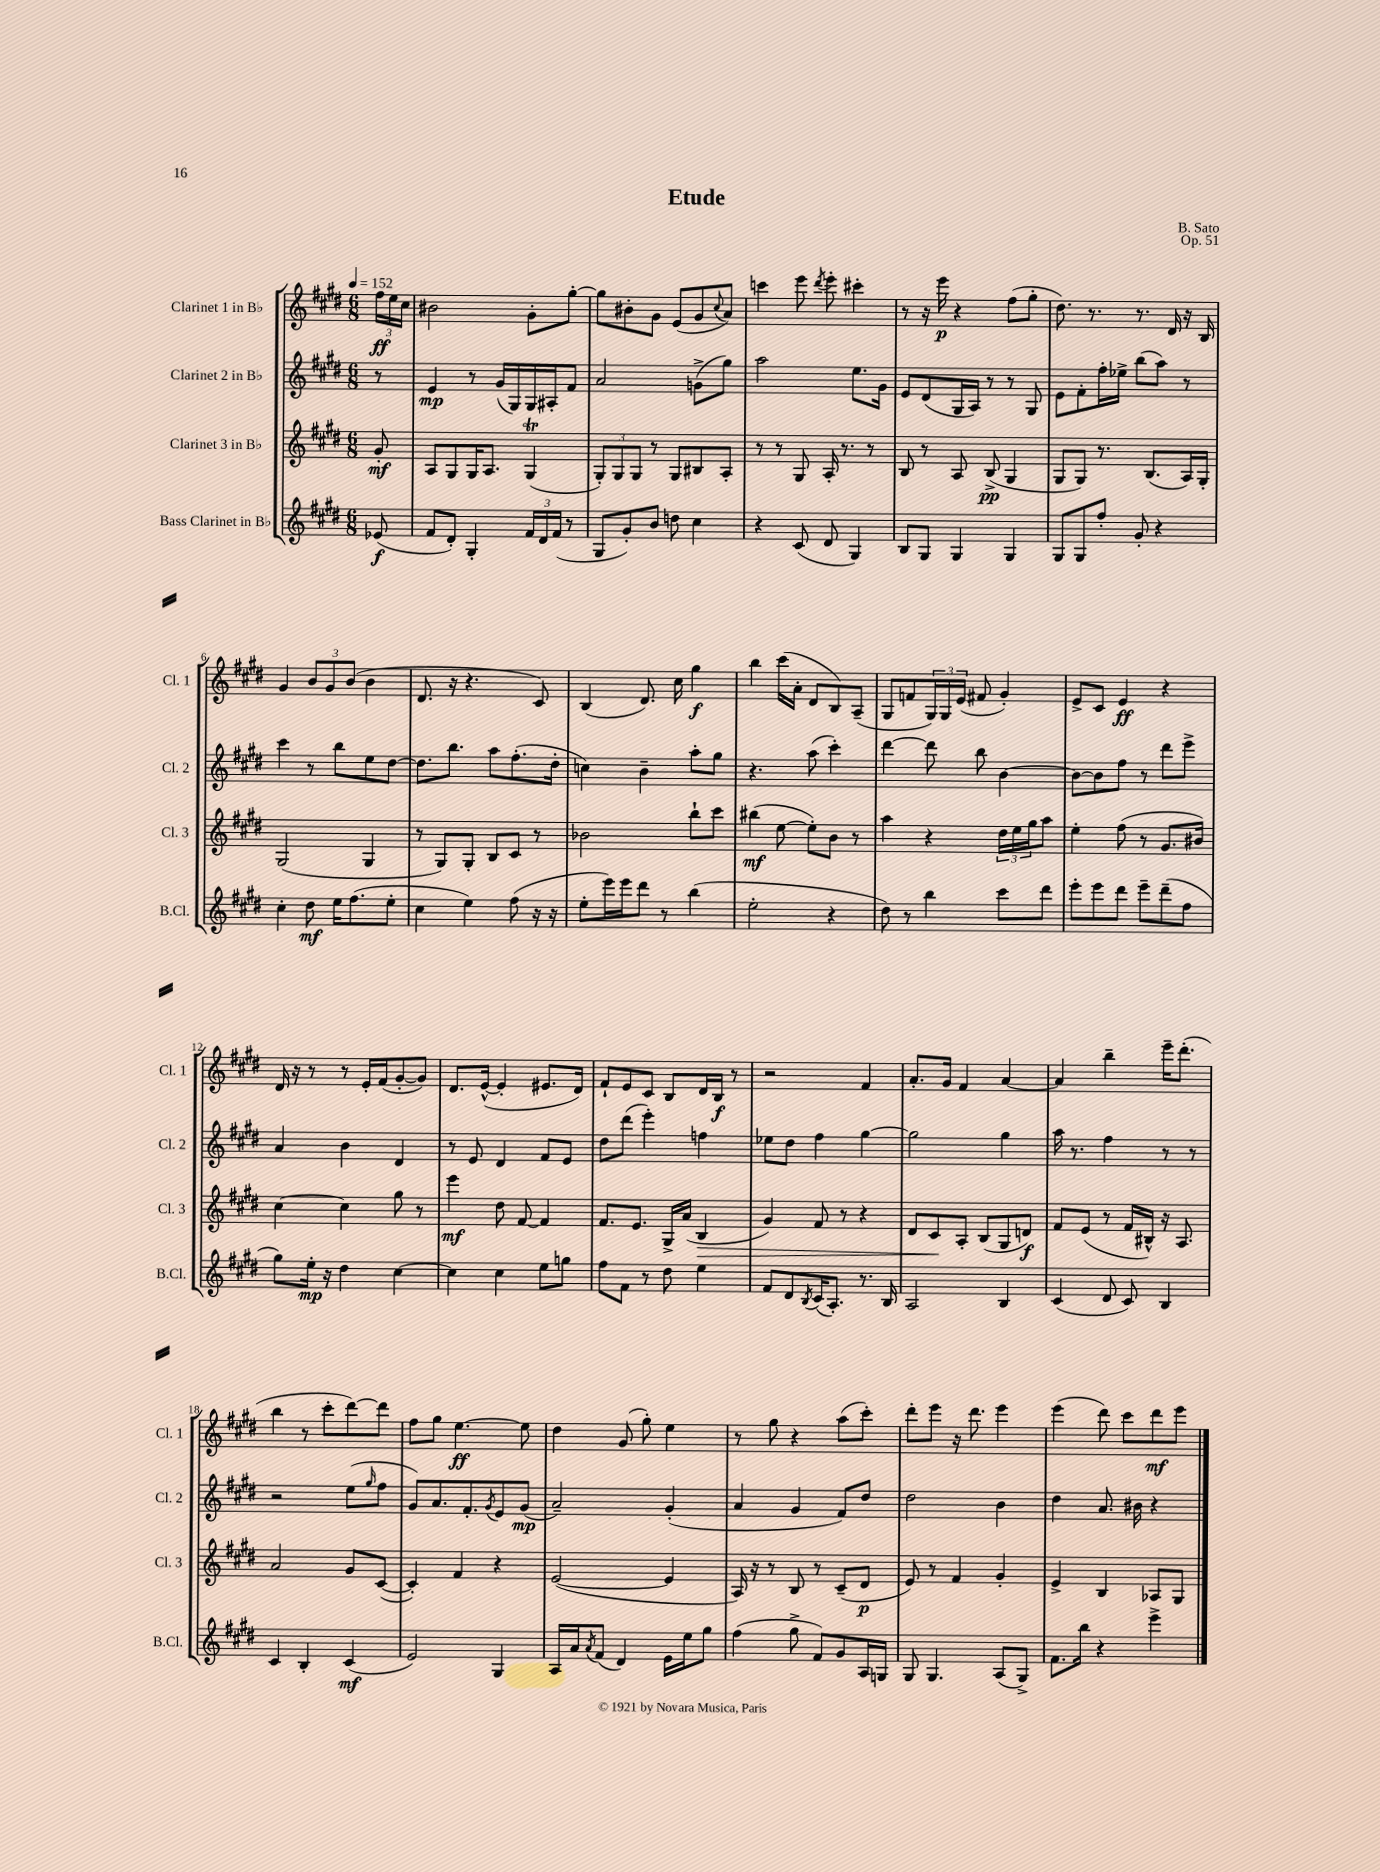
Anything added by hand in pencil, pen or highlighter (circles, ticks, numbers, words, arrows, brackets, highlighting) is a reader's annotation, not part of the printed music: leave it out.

**kern	**kern	**kern	**kern
*staff4	*staff3	*staff2	*staff1
*clefG2	*clefG2	*clefG2	*clefG2
*k[f#c#g#d#]	*k[f#c#g#d#]	*k[f#c#g#d#]	*k[f#c#g#d#]
*M6/8	*M6/8	*M6/8	*M6/8
*MM152	*MM152	*MM152	*MM152
(8e-	8g#'	8r	24ff#
.	.	.	24ee
.	.	.	24cc#
=	=	=	=
8f#	8A	4e	2b#
8d#')	8G#	.	.
4G#'	16G#	8r	.
.	8.A	.	.
.	.	(16g#	.
.	.	16G#)	.
24f#	(4G#	16G#	8g#'
24d#	.	.	.
.	.	16A#'	.
(24f#	.	.	.
8r	.	8f#	[8gg#'
=	=	=	=
8G#	12G#')	2a	8gg#]
.	12G#	.	.
8g#')	.	.	8b#'
.	12G#	.	.
8b	8r	.	8g#
8dd	8G#	.	(8e
4cc#	8B#	(8g^	8g#
.	.	.	8qqcc#
.	8A'	8gg#)	8a)
=	=	=	=
4r	8r	2aa	4ccc
.	8r	.	.
(8c#	8G#	.	8eee
.	.	.	8qddd#
8d#	16A'	.	8eee'
.	8.r	.	.
4G#)	.	8.ee	4ccc#'
.	8r	.	.
.	.	16g#	.
=	=	=	=
8B	8B	8e	8r
8G#	8r	(8d#	16r
.	.	.	16eee
4G#	8A	16G#	4r
.	.	16A)	.
.	(8B^	8r	.
4G#	4G#	8r	(8ff#
.	.	8G#	8gg#'
=	=	=	=
8G#	8G#	8e	8.dd#)
8G#	8G#)	8f#'	.
.	.	.	8.r
8ff#'	8.r	16ff#'	.
.	.	16ee-^	.
8g#'	.	(8bb	8.r
.	(8.B	.	.
4r	.	8aa)	.
.	.	.	16d#
.	16A)	8r	16r
.	16G#'	.	16B
=	=	=	=
4cc#'	(2G#	4ccc#	4g#
8dd#	.	8r	12b
.	.	.	12g#
16ee	.	8bb	.
.	.	.	(12b
(8.ff#	.	.	.
.	4G#	8ee	4b
8ee'	.	[8dd#	.
=	=	=	=
4cc#	8r	8.dd#]	8.d#
.	8G#)	.	.
.	.	8.bb	16r
4ee)	8G#'	.	4.r
.	8B	8aa	.
(8ff#	8c#	(8.ff#'	.
16r	8r	.	8c#)
16r	.	16dd#'	.
=	=	=	=
8ee'	2b-	4cc)	(4B
16eee)	.	.	.
16eee	.	.	.
8ddd#	.	4b~	8.d#)
8r	.	.	.
.	.	.	16cc#
(4bb	8bb`	8aa'	4gg#
.	8ccc#	8gg#	.
=	=	=	=
2ee'	(4bb#	4.r	4bb
.	[8ee	.	(16ccc#
.	.	.	16a'
.	8ee'])	(8aa	8d#
4r	8b	4ccc#')	8B)
.	8r	.	(8A~
=	=	=	=
8dd#)	4aa	[4ddd#	8G#
8r	.	.	8f
4bb	4r	8ddd#]	24G#)
.	.	.	24G#
.	.	.	(24e
.	.	8bb	8f#
8ccc#	24dd#	[4b	4g#')
.	24ee	.	.
.	24gg#	.	.
8ddd#	8aa	.	.
=	=	=	=
8eee'	4ee'	8b_	8e^
8eee	.	8b]	8c#
8ddd#	(8ff#	8ff#	4e
8eee~	8r	8r	.
(8ddd#~	8.g#	8ddd#	4r
8ff#	.	8eee^	.
.	16b#)	.	.
=	=	=	=
8gg#)	[4cc#	4a	16d#
.	.	.	16r
16ee'	.	.	8r
16r	.	.	.
4dd#	4cc#]	4b	8r
.	.	.	16e'
.	.	.	(16f#
[4cc#	8gg#	4d#	[8g#'
.	8r	.	8g#])
=	=	=	=
4cc#]	4eee	8r	8.d#
.	.	8e	.
.	.	.	([16e^^
4cc#	8dd#	4d#	4e']
.	[8f#	.	.
8ee	4f#]	8f#	8.e#
8gg	.	8e	.
.	.	.	16d#)
=	=	=	=
8ff#	8.f#	8dd#	8f#`
8f#	.	(8ddd#	8e
.	8.e	.	.
8r	.	4eee')	8c#
8dd#	16G#^	.	8B
.	(16a	.	.
4ee	4B	4ff	16d#
.	.	.	16B
.	.	.	8r
=	=	=	=
8f#	4g#)	8ee-	2r
8d#	.	8dd#	.
8qB	.	.	.
(16c#	8f#	4ff#	.
8.A')	.	.	.
.	8r	.	.
8.r	4r	[4gg#	4f#
16B	.	.	.
=	=	=	=
2A	8d#	2gg#]	8.a'
.	8c#	.	.
.	.	.	16g#
.	8A'	.	4f#
.	(8B	.	.
4B	8G#	4gg#	[4a
.	8d)	.	.
=	=	=	=
(4c#	8f#	16aa	4a]
.	.	8.r	.
.	(8e	.	.
8d#	8r	4ff#	4bb~
8c#)	16f#	.	.
.	16B#^^)	.	.
4B	16r	8r	16eee~
.	8.A	.	(8.ddd#'
.	.	8r	.
=	=	=	=
4c#	2a	2r	4bb
4B'	.	.	8r
.	.	.	8ccc#'
(4c#	8g#	(8ee	[8ddd#)
.	.	16qqgg#	.
.	([8c#	8ff#	8ddd#]
=	=	=	=
2e)	4c#'])	8g#)	8ff#
.	.	8.a	8gg#
.	4f#	.	[4.ee
.	.	8.f#'	.
.	.	8qg#	.
4G#	4r	8e	.
.	.	(8g#	8ee]
=	=	=	=
16A	([2e	2a~)	4dd#
16a	.	.	.
8qa	.	.	.
(8f#	.	.	.
4d#)	.	.	(8g#
.	.	.	8gg#')
16e	4e]	(4g#'	4ee
16ee	.	.	.
8gg#	.	.	.
=	=	=	=
(4ff#	16A)	4a	8r
.	16r	.	.
.	8r	.	8gg#
8gg#^	8B	4g#	4r
8f#)	8r	.	.
8g#	(8c#~	8f#)	(8aa
16A	8d#	8dd#	8ccc#')
16G	.	.	.
=	=	=	=
8G#	8e)	2dd#	8ddd#'
4.G#	8r	.	8eee
.	4f#	.	16r
.	.	.	8.ddd#
(8A	4g#'	4b	4eee
8G#^)	.	.	.
=	=	=	=
8.f#	4e^	4dd#	(4eee
16bb	.	.	.
4r	4B	8.a	8ddd#)
.	.	.	8ccc#
.	.	16b#	.
4eee^	8A-	4r	8ddd#
.	8G#	.	8eee
==	==	==	==
*-	*-	*-	*-
